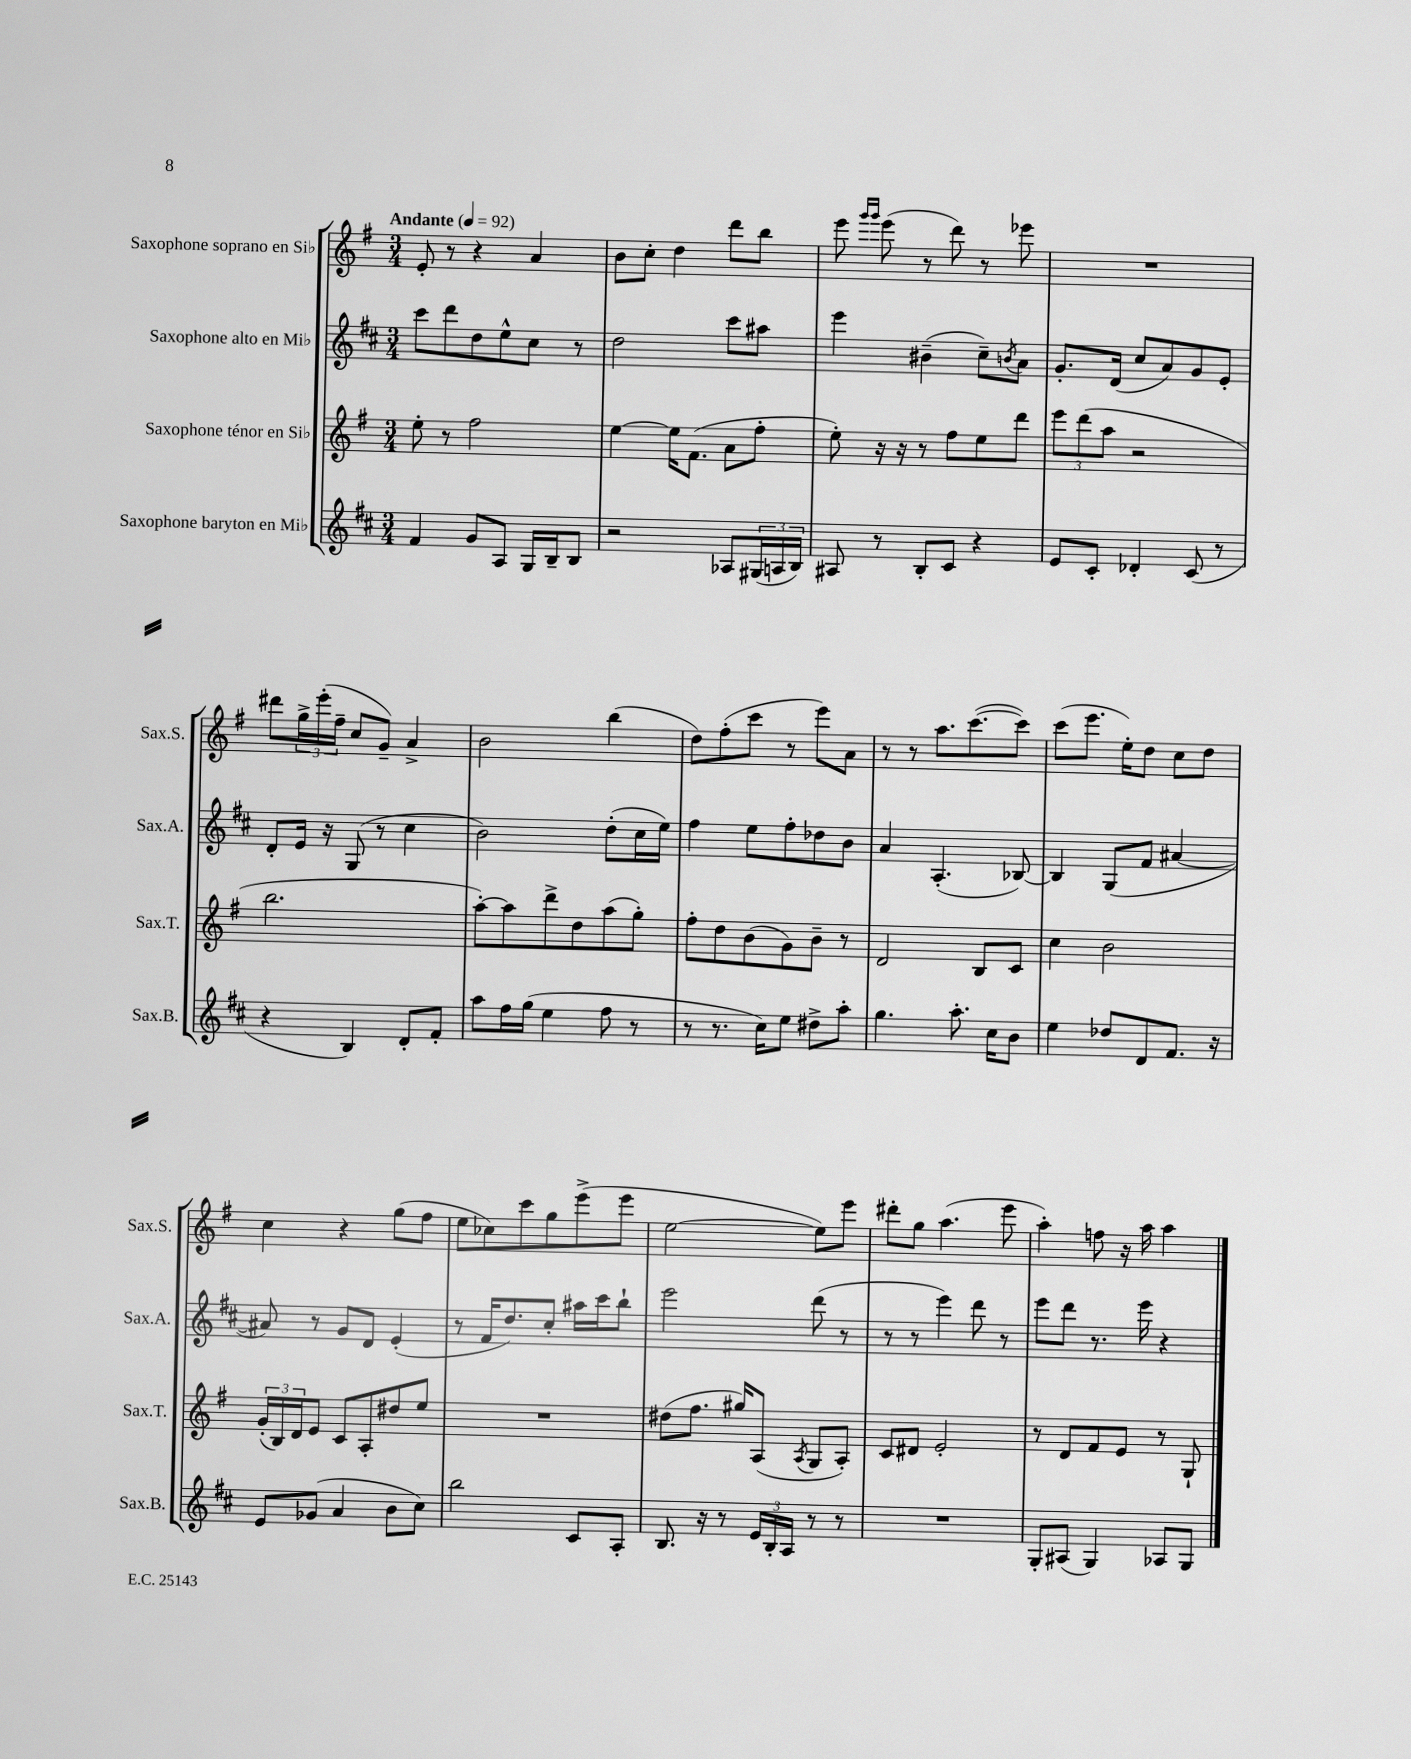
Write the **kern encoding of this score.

**kern	**kern	**kern	**kern
*staff4	*staff3	*staff2	*staff1
*clefG2	*clefG2	*clefG2	*clefG2
*k[f#c#]	*k[f#]	*k[f#c#]	*k[f#]
*M3/4	*M3/4	*M3/4	*M3/4
*MM92	*MM92	*MM92	*MM92
4f#	8ee'	8ccc#	8e'
.	8r	8ddd	8r
8g	2ff#	8dd	4r
8A	.	8ee^^	.
16G	.	8cc#	4a
16B~	.	.	.
8B	.	8r	.
=	=	=	=
2r	[4ee	2dd	8b
.	.	.	8cc'
.	16ee]	.	4dd
.	(8.f#	.	.
8A-	8a	8ccc#	8ddd
(24G#	8ff#'	8aa#	8bb
24A	.	.	.
24B)	.	.	.
=	=	=	=
8A#	8ee')	4eee	8eee
.	.	.	16qqggg
.	.	.	16qqggg
8r	16r	.	(8eee
.	16r	.	.
8B'	8r	(4b#~	8r
8c#	8ff#	.	8ddd)
4r	8ee	8cc#~)	8r
.	.	8qb	.
.	8ddd	8a	8eee-
=	=	=	=
8e	12eee	8.g'	2.r
.	(12ddd	.	.
8c#'	.	.	.
.	12aa	.	.
.	.	(16d	.
4d-'	2r	8cc#	.
.	.	8a)	.
(8c#	.	8g	.
8r	.	8e'	.
=	=	=	=
4r	2.bb	8d'	8ddd#
.	.	16e	24gg^
.	.	.	(24eee'
.	.	16r	.
.	.	.	24ff#~
4B)	.	(8G	8cc
.	.	8r	8g~)
8d'	.	4cc#	4a^
8f#'	.	.	.
=	=	=	=
8aa	[8aa')	2b)	2b
16ff#	8aa]	.	.
(16gg	.	.	.
4ee	8ddd^	.	.
.	8dd	.	.
8ff#	(8aa	(8dd'	(4bb
8r	8gg')	16cc#	.
.	.	16ee)	.
=	=	=	=
8r	8ff#'	4ff#	8dd)
8.r	8dd	.	(8ff#'
.	(8b	8ee	8ccc
16cc#)	.	.	.
8ee	8g)	8ff#'	8r
8dd#^	8b~	8dd-	8eee)
8aa'	8r	8b	8a
=	=	=	=
4.gg	2d	4a	8r
.	.	.	8r
.	.	(4.A'	8.aa
8.aa'	.	.	.
.	.	.	([8.ccc
.	8B	.	.
16cc#	.	.	.
8b	8c	[8B-)	8ccc])
=	=	=	=
4ee	4cc	4B-]	(8ccc
.	.	.	8.eee
8dd-	2b	(8G	.
.	.	.	16ee')
8d	.	8f#	8dd
8.f#	.	[4a#	8cc
.	.	.	8dd
16r	.	.	.
=	=	=	=
8e	(24g'	8a#])	4cc
.	24B)	.	.
.	24d	.	.
(8g-	8e	8r	.
4a	8c	8g	4r
.	8A'	8d	.
8b	8dd#	(4e'	(8gg
8cc#)	8ee	.	8ff#
=	=	=	=
2bb	2.r	8r	8ee
.	.	16f#	8cc-)
.	.	8.dd)	.
.	.	.	8ccc
.	.	8cc#'	8gg
8c#	.	16aa#	(8eee^
.	.	16ccc#	.
8A'	.	8bb`	8eee
=	=	=	=
8.B	(8dd#	2eee	[2ee
.	8.ff#	.	.
16r	.	.	.
8r	.	.	.
.	16gg#)	.	.
24e	(8A	.	.
24B'	.	.	.
24A	.	.	.
.	8qA	.	.
8r	8G	(8ddd	8ee])
8r	8A')	8r	8eee
=	=	=	=
2.r	8c	8r	8ddd#'
.	8d#	8r	8gg
.	2e'	4eee)	(4.aa
.	.	8ddd	.
.	.	8r	8eee
=	=	=	=
8G'	8r	8eee	4aa')
(8A#	8d	8ddd	.
4G)	8f#	8.r	8ff
.	8e	.	16r
.	.	16eee	16aa
8A-	8r	4r	4aa
8G	8G`	.	.
==	==	==	==
*-	*-	*-	*-
